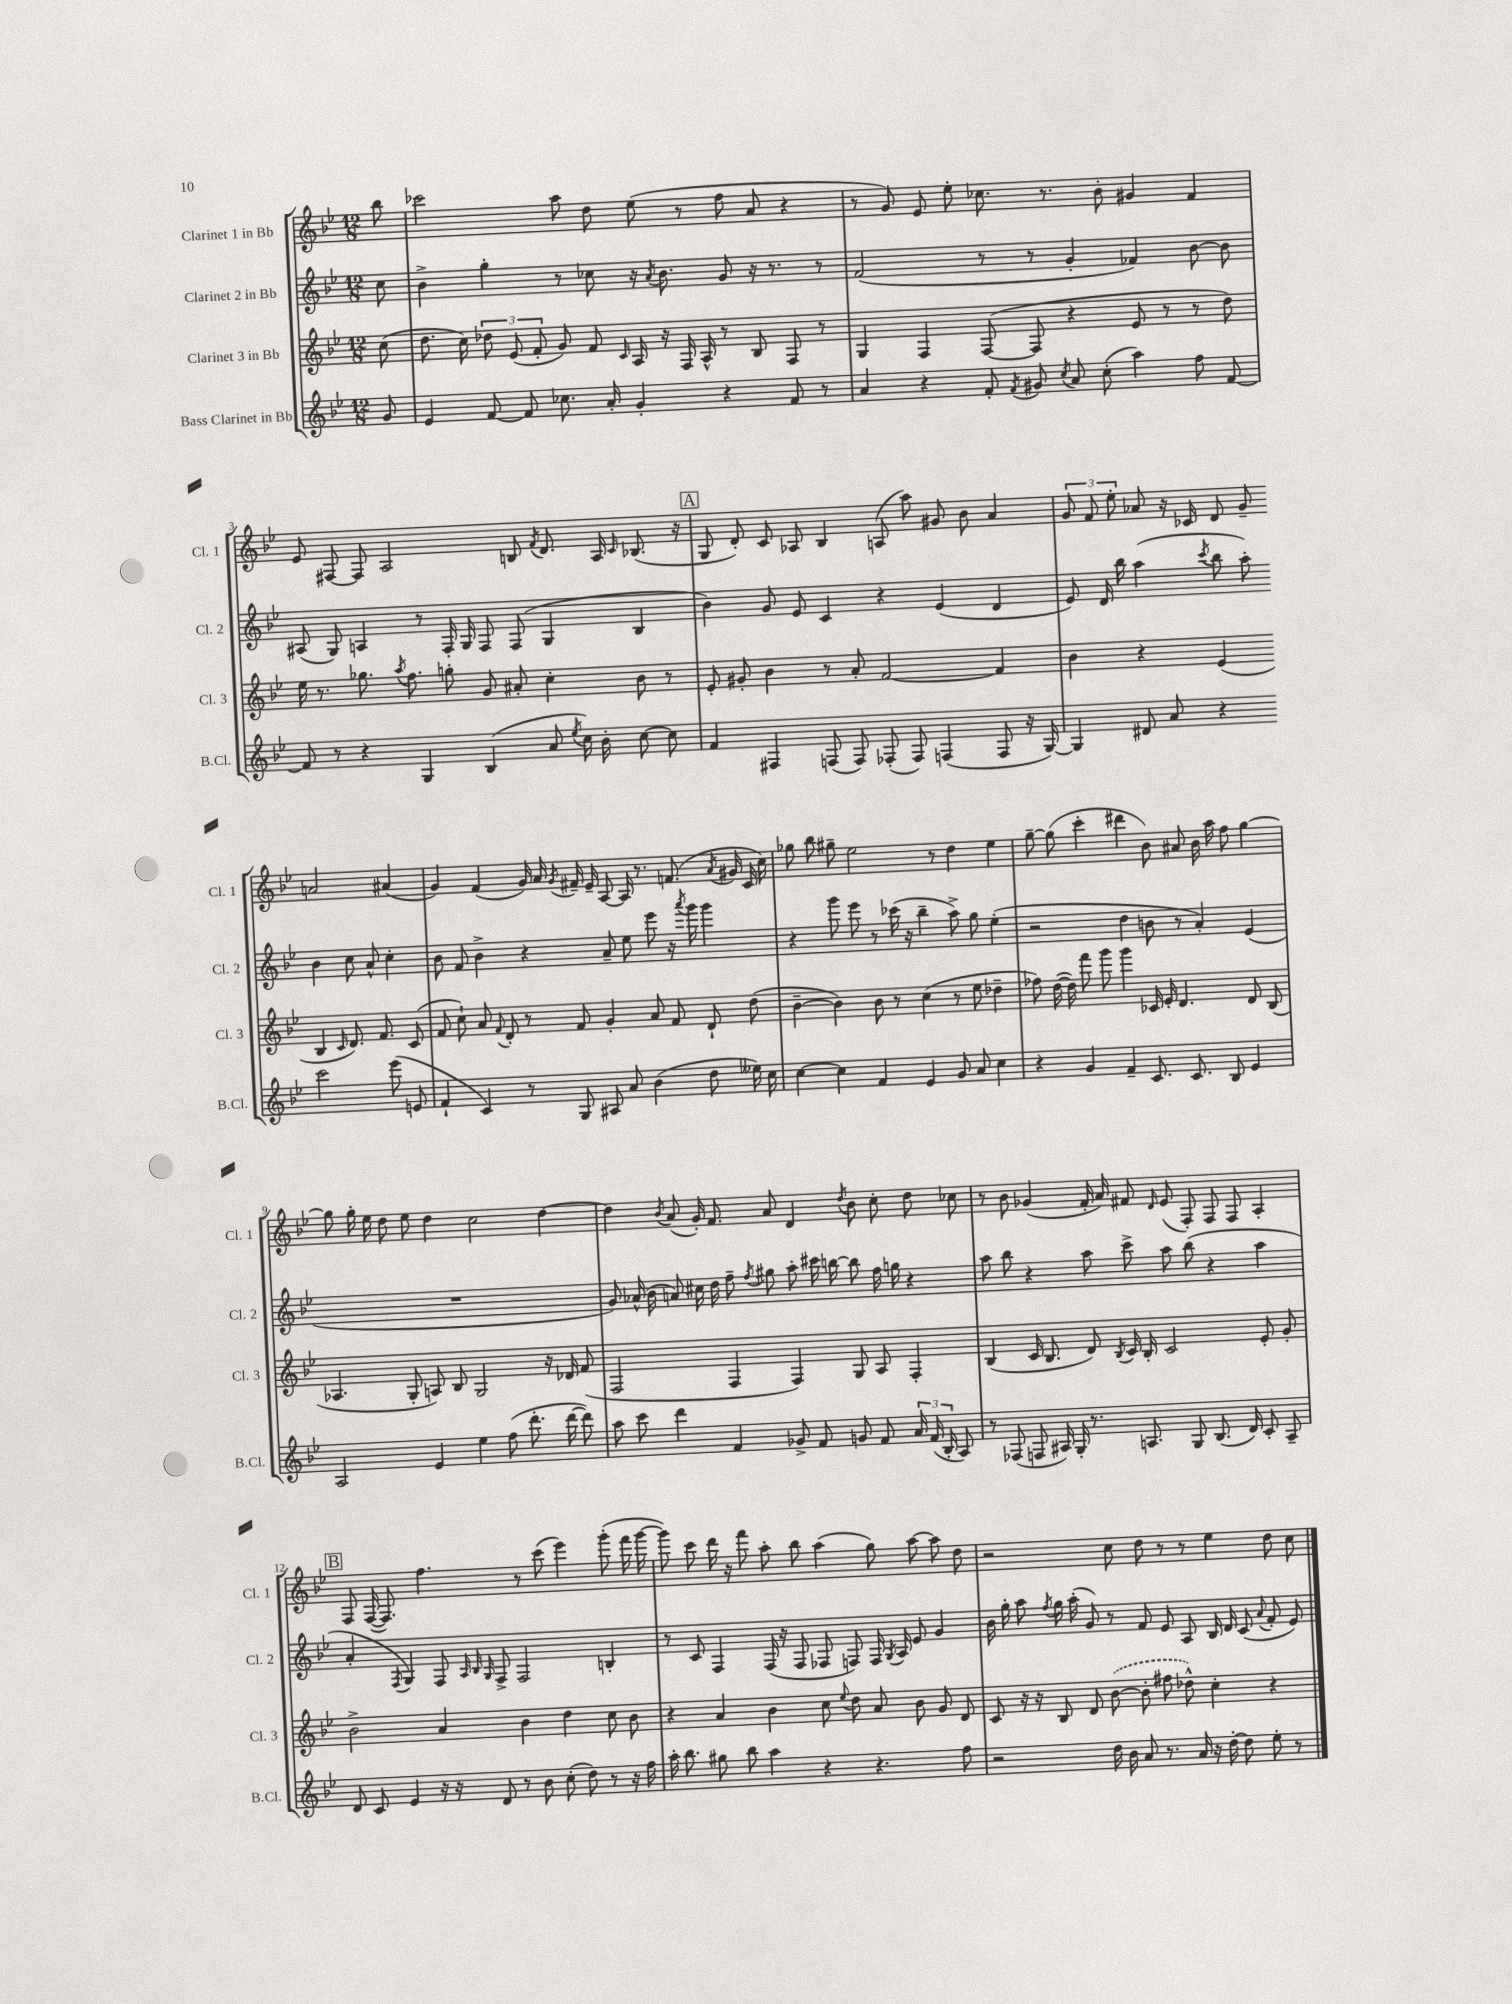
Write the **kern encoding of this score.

**kern	**kern	**kern	**kern
*part4	*part3	*part2	*part1
*staff4	*staff3	*staff2	*staff1
*I"Bass Clarinet in Bb	*I"Clarinet 3 in Bb	*I"Clarinet 2 in Bb	*I"Clarinet 1 in Bb
*I'B.Cl.	*I'Cl. 3	*I'Cl. 2	*I'Cl. 1
*clefG2	*clefG2	*clefG2	*clefG2
*k[b-e-]	*k[b-e-]	*k[b-e-]	*k[b-e-]
*M12/8	*M12/8	*M12/8	*M12/8
=	=	=	=
8g/	(8cc\	8cc\	8bb-\
=1	=1	=1	=1
4e-/	8.dd\	4b-^\	2ccc-X\
.	16cc\)	.	.
[8f/	12dd-X\	4gg'\	.
.	(12e-/	.	.
8f/]	.	.	.
.	12f'/	.	.
8.cc-X\	8g/)	8r	8aa\
.	8f/	8cc-X\	8dd\
16a'/	.	.	.
.	16qqc/	.	.
4g'/	16A/	16r	(8ee-\
.	.	8qa/	.
.	16r	8.b-\	.
.	16F/	.	8r
.	16A^^/	.	.
4r	8r	8g/	8ff\
.	8B-/	16r	8a/
.	.	8.r	.
8f/	8F/	.	4r
8r	8r	8r	.
=2	=2	=2	=2
4a/	4G/	(2f/	8r
.	.	.	8g/)
4r	4F/	.	8e-/
.	.	.	8ee-'\
8f'/	([8F/	8r	8.cc-X\
8qf/	.	.	.
8g#X/	8F/]	8r	.
.	.	.	8.r
8qcc/	.	.	.
8a/	4r	4g'/	.
(8cc'\	.	.	8b-'\
4aa\)	8e-/	4f-X/)	4g#X/
.	8r	.	.
8ff\	8r	[8b-\	4f/
[8f/	8dd\)	8b-\]	.
!!LO:LB:g=z
=3	=3	=3	=3
8f/]	16ee-\	(8A#X/	8e-/
.	8.r	.	.
8r	.	8G/)	[8F#X/
4r	8.gg-X\	4An/	8F#/]
.	.	.	2A/
.	8qaa/	.	.
.	8.ff\	.	.
4G/	.	8r	.
.	8ggn'\	16F'/	.
.	.	16G/	.
(4B-/	8g/	8F/	.
.	8a#X'/	(8F/	8Bn/
.	.	.	8qf/
8a/	4cc'\	4G/	8.d/
8qee-/	.	.	.
16cc\)	.	.	.
16b-'\	.	.	16A/
.	.	.	16qqc/
[8cc\	8b-\	4B-/	(8.B-X/
8cc\]	8r	.	.
.	.	.	16r
!!LO:REH:place=s1:t=A
=4	=4	=4	=4
4f/	8e-'/	4b-\)	8G/
.	8g#X'/	.	8d'/)
4F#X/	4b-\	8g/	8c/
.	.	8e-/	8A-X/
(8Fn/	8r	4c/	4B-/
8F/)	8a'/	.	.
(8F-X'/	[2f/	4r	(8An/
8F-/)	.	.	8aa\)
(4Fn/	.	(4e-/	8g#X/
.	.	.	8b-\
8F/	4f/]	4d/	4a/
16r	.	.	.
[16G/)	.	.	.
=5	=5	=5	=5
4G/]	4b-\	8e-/)	12g/
.	.	.	12f/
.	.	16d/	.
.	.	.	12ee-'\
.	.	16bb-\	.
8d#X/	4r	(4aa\	8a-X/
8a/	.	.	16r
.	.	.	16c-X/
.	.	8qccc/	.
4r	(4e-/	8bb-\	8d/
.	.	8aa'\)	8g~/
2ccc\	4B-/	4b-\	2an/
.	16qqc/	.	.
.	8.d/)	8cc\	.
.	.	8a^^/	.
.	8.f/	.	.
(8eee-\	.	4cc'\	(4a#X/
8en/	(8c/	.	.
!!LO:LB:g=z
=6	=6	=6	=6
4f`/	8f/	8b-\	4g/)
.	8cc`\)	8f/	.
4c/)	8a/	4b-^\	(4f/
.	8qqf/	.	.
.	8d'/	.	.
8r	8r	4r	16g/)
.	.	.	16a/
.	.	.	8qg/
8G/	8f/	.	16f#X~/
.	.	.	16e-~/
8A#X/	4g'/	8a~/	[8A/
8a/	.	8ee-\	16A/]
.	.	.	8.r
(4b-\	8a/	8eee-\	.
.	8f/	16r	(8.fn/
.	.	8qaaa/	.
.	.	16ggg\	.
8dd\	8d`/	4ggg\	.
.	.	.	8qa/
.	.	.	16g#X/
16ee--X\)	(8dd\	.	16c/
16cc\	.	.	16cc\)
=7	=7	=7	=7
[4cc\	[4b-~\	4r	8gg-X\
.	.	.	8bb-\
4cc\]	4b-\])	8ggg\	8gg#X~\
.	.	8eee-\	2ee-\
4f/	8b-\	8r	.
.	8r	(16ccc-X\	.
.	.	16r	.
4e-/	(4cc\	4bb-~\	.
.	.	.	8r
8g/	8r	8aa^\)	4dd\
8a/	8ee-\	8gg\	.
4cc\	4dd-X~\	(4ee-'\	4ee-\
=8	=8	=8	=8
4r	8ff-X\)	2r	[8gg~\
.	([16dd\	.	(8gg\]
.	16dd\])	.	.
4g/	8fff\	.	4ccc'\
.	8ggg\	.	.
4f~/	4ggg\	4dd\	4ddd#X\
8.c/	16c-X/	8bn\	8b-\)
.	16e-'/	.	.
.	4.d/	8r	8a#X/
8.c/	.	.	.
.	.	4a'/)	16b-\
.	.	.	16aa\
8B-/	.	.	8ff\
4e-/	8d/	(4e-/	[4gg\
.	(8B-/	.	.
!!LO:LB:g=z
=9	=9	=9	=9
2A/	4.A-X/	1.r	8gg\]
.	.	.	16gg'\
.	.	.	16ee-\
.	.	.	8dd\
.	8G'/	.	8ee-\
4e-/	8An/)	.	4dd\
.	8B-/	.	.
4ee-\	2G/	.	2cc\
(8ff\	.	.	.
8.ddd'\	.	.	.
.	16r	.	[4dd\
[16ddd\	16d-X/	.	.
8ddd\])	(8f/	.	.
=10	=10	=10	=10
8aa\	2F/	8g/)	4dd\]
8ccc\	.	(16a-X^^/	.
.	.	16b-\	.
.	.	.	8qb-/
4ddd\	.	8an/)	(8a/
.	.	16cc#X\	16g'/)
.	.	16dd\	8.f/
4f/	4F/	8ff~\	.
.	.	8qff/	.
.	.	8gg#X\	8a/
8g-X^/	4F/)	8aa'\	4d/
8f/	.	16ccc#X\	.
.	.	[16bbn\	.
.	.	.	8qdd/
8gn/	8G/	8bb\]	8b-\
8f/	8A/	16ff\	8cc'\
.	.	16ggn\	.
24a/	4F'/	4r	8dd\
(24f/	.	.	.
24B-'/	.	.	.
8A/)	.	.	8cc-X\
=11	=11	=11	=11
8r	(4B-/	8aa\	8r
(8F-X/	.	8bb-\	8b-\
8Fn/	16c/	4r	(4g-X/
.	8.B-/	.	.
16A#X/)	.	.	.
16G'/	.	.	.
8.r	8d/)	8aa\	16f'/
.	.	.	16a/)
.	8qB-/	.	.
.	16c/	8ccc^\	8f#X/
8.An/	16B-'/	.	.
.	.	.	16qqd/
.	2c/	8aa\	(8e-/
8G/	.	(8bb-\	8F'/)
(8.B-/	.	4r	8F/
.	.	.	8F/
16d/)	.	.	.
8c'/	8e-'/	4aa\	4A'/
8A~/	8g'/	.	.
!!LO:LB:g=z
!!LO:REH:place=s1:t=B
=12	=12	=12	=12
8d/	2b-^\	4a'/	8F/
8c/	.	.	([16F/
.	.	.	8.F/])
.	.	8qF/	.
4e-/	.	4G/)	.
.	.	.	4.ff\
16r	4a/	8F/	.
16r	.	.	.
.	.	32qqA/	.
.	.	32qqB-/	.
.	.	32qqG/	.
8d/	.	8F^/	.
8r	4b-\	2F/	8r
8b-\	.	.	(8ccc\
(8cc'\	4dd\	.	4eee-\)
8dd\)	.	.	.
8r	8cc\	4Bn'/	(8ggg'\
16r	8b-\	.	16fff\
16ff\	.	.	[16ggg\
=13	=13	=13	=13
16aa'\	4r	8r	8ggg\])
8.bb-\	.	.	.
.	.	8c/	8ccc\
8gg#X\	4a/	4F/	16ddd\
.	.	.	16r
8bb-\	.	.	8fff\
4aa\	4b-\	(16F/	8aa'\
.	.	16r	.
.	.	8F/	8bb-\
4r	8cc\	8F-X/	(4aa\
.	8qqee-/	.	.
.	8dd\	8Fn/)	.
4.r	8a/	16F/	8gg\)
.	.	8qG/	.
.	.	16A/	.
.	8b-\	8e-/	[8aa\
.	8g/	4g/	8aa\]
8ff\	8d/	.	8dd\
=14	=14	=14	=14
2r	8c/	16b-\	2r
.	.	16gg'\	.
.	16r	8aa\	.
.	16r	.	.
.	.	8qff/	.
.	8B-/	16gg\	.
.	.	(16aa'\	.
.	8d/	8g/)	.
16dd\	([8b-\	8r	8cc\
16b-\	.	.	.
8a/	8b-'\]	8f/	8dd\
8.r	8ff#X\	8e-/	8r
.	8dd-X^^\)	8A/	8r
16a/	.	.	.
16r	4cc'\	16B-/	4ee-\
[16dd'\	.	16d/	.
8dd\]	.	(8c/	.
.	.	8qqa/	.
8ee-'\	4r	8f'/	8dd\
8r	.	8e-/)	8cc\
==	==	==	==
*-	*-	*-	*-
